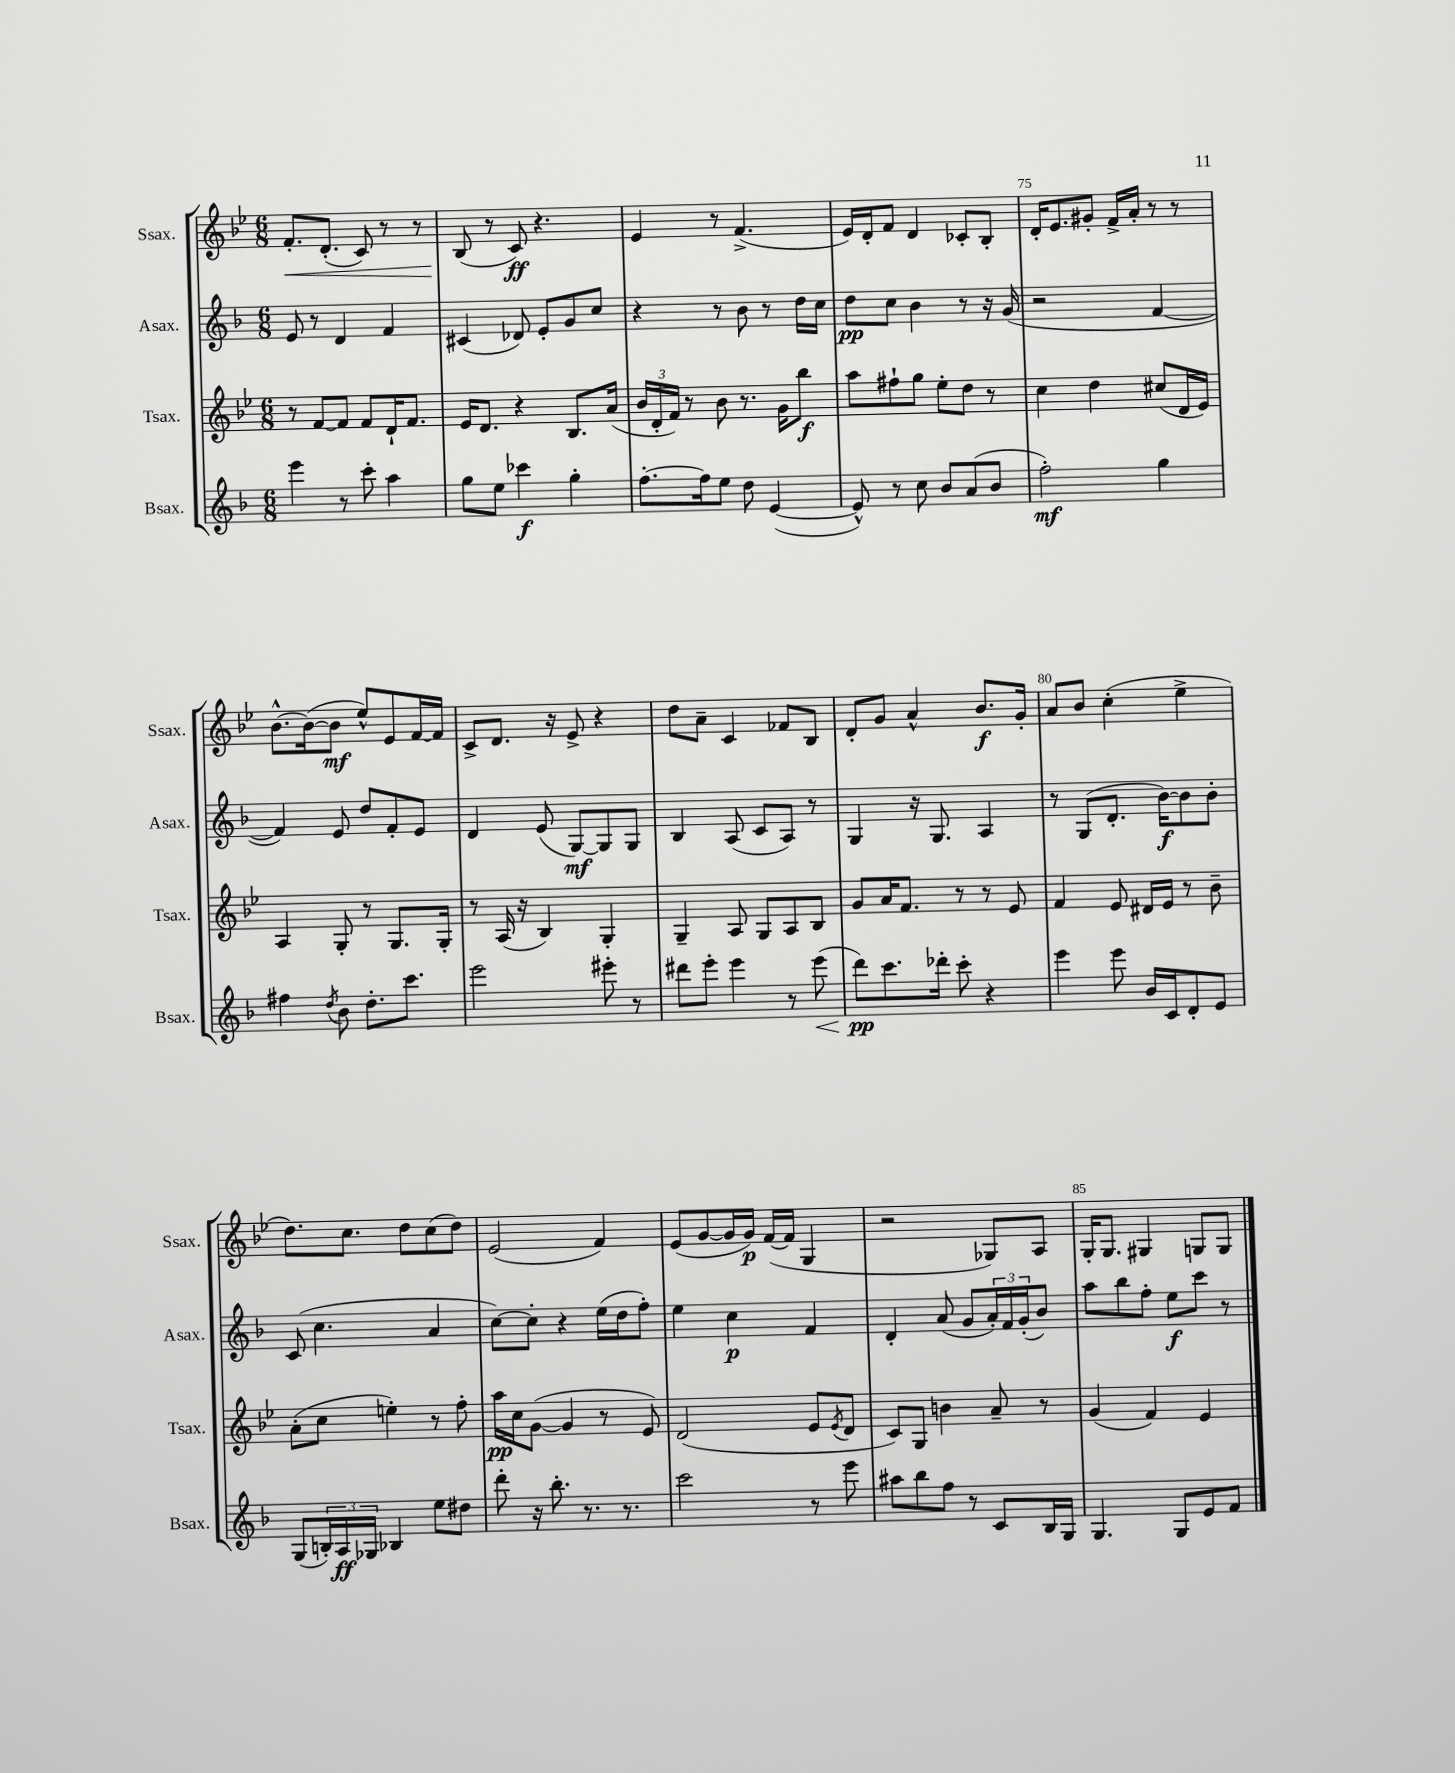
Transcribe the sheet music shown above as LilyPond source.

<<
\new StaffGroup <<
\new Staff = "s0" \with { instrumentName = "Ssax." shortInstrumentName = "Ssax." } {
    \clef treble \key bes \major \numericTimeSignature \time 6/8
    f'8.-.\< d'8.-.( c'8) r8 r8 |
    bes8\!( r8 c'8\ff) r4. |
    ees'4 r8 f'4.->( |
    ees'16) d'16-. f'8 d'4 ces'8-. bes8-. |
    d'16-. ees'8. gis'8-. f'16-> a'16-. r8 r8 |
    bes'8.~-^ bes'16~( bes'8\mf ees''8-^) ees'8 f'16~ f'16 |
    c'8-> d'8. r16 ees'8-> r4 |
    d''8 a'8-- c'4 fes'8 bes8 |
    d'8-. g'8 a'4-^ bes'8.\f g'16-. |
    a'8 bes'8 c''4-.( ees''4-> |
    d''8.) c''8. d''8 c''8( d''8) |
    ees'2( f'4) |
    ees'8( g'8~ g'16 g'16\p) f'16~( f'16 g4 |
    r2 ges8) a8 |
    g16-. g8. gis4 g8 g8 \bar "|." |
}
\new Staff = "s1" \with { instrumentName = "Asax." shortInstrumentName = "Asax." } {
    \clef treble \key f \major \numericTimeSignature \time 6/8
    e'8 r8 d'4 f'4 |
    cis'4( des'8) e'8-. g'8 c''8 |
    r4 r8 bes'8 r8 d''16 c''16 |
    d''8\pp c''8 bes'4 r8 r16 g'16( |
    r2 f'4~ |
    f'4) e'8 d''8 f'8-. e'8 |
    d'4 e'8( g8~\mf) g8 g8 |
    bes4 a8( c'8 a8) r8 |
    g4 r16 g8. a4 |
    r8 g8( d'8.-. bes'16~\f) bes'8 bes'8-. |
    c'8( c''4. a'4 |
    c''8~) c''8-. r4 e''16( d''16 f''8-.) |
    e''4 c''4\p f'4 |
    d'4-. a'8( g'8 \tuplet 3/2 { a'16-.) f'16 g'16-.( } bes'8) |
    a''8 bes''8 f''8-. e''8\f c'''8 r8 \bar "|." |
}
\new Staff = "s2" \with { instrumentName = "Tsax." shortInstrumentName = "Tsax." } {
    \clef treble \key bes \major \numericTimeSignature \time 6/8
    r8 f'8~ f'8 f'8 d'16-! f'8. |
    ees'16 d'8. r4 bes8. a'16( |
    \tuplet 3/2 { bes'16 d'16-. f'16) } r8 bes'8 r8. g'16 bes''8\f |
    a''8 fis''8-! g''8 ees''8-. d''8 r8 |
    c''4 d''4 cis''8( d'16 ees'16) |
    a4 g8-. r8 g8. g16-. |
    r8 a16( r16 bes4) g4-. |
    g4-- a8 g8 a8 bes8 |
    g'8 a'16 f'8. r8 r8 ees'8 |
    f'4 ees'8 dis'16 ees'16 r8 bes'8-- |
    a'8-.( c''8 e''4-.) r8 f''8-. |
    a''16\pp c''16 g'8~( g'4 r8 ees'8) |
    d'2( ees'8 \acciaccatura { ees'8 } d'8 |
    c'8) g8 b'4 a'8-- r8 |
    g'4( f'4) ees'4 \bar "|." |
}
\new Staff = "s3" \with { instrumentName = "Bsax." shortInstrumentName = "Bsax." } {
    \clef treble \key f \major \numericTimeSignature \time 6/8
    e'''4 r8 c'''8-. a''4 |
    g''8 e''8 ces'''4\f g''4-. |
    f''8.~-. f''16 e''8 d''8 e'4~( |
    e'8-^) r8 c''8 bes'8 a'8( bes'8 |
    f''2-.\mf) g''4 |
    fis''4 \acciaccatura { d''8 } bes'8 d''8.-. c'''8. |
    e'''2 eis'''8-. r8 |
    dis'''8 e'''8-. e'''4 r8 e'''8\<( |
    d'''8\pp\!) c'''8. des'''16-. c'''8-. r4 |
    e'''4 e'''8 bes'16 c'16 d'8-. e'8 |
    g8( \tuplet 3/2 { b16-.) a16\ff ges16 } bes4 e''8 dis''8 |
    d'''8-. r16 bes''8.-. r8. r8. |
    c'''2 r8 e'''8 |
    ais''8 bes''8 f''8 r8 c'8 bes16 g16 |
    g4. g8 e'8 f'8 \bar "|." |
}
>>
>>
\layout { \context { \Score currentBarNumber = #71 \override BarNumber.break-visibility = ##(#f #t #t) barNumberVisibility = #(every-nth-bar-number-visible 5) } }
